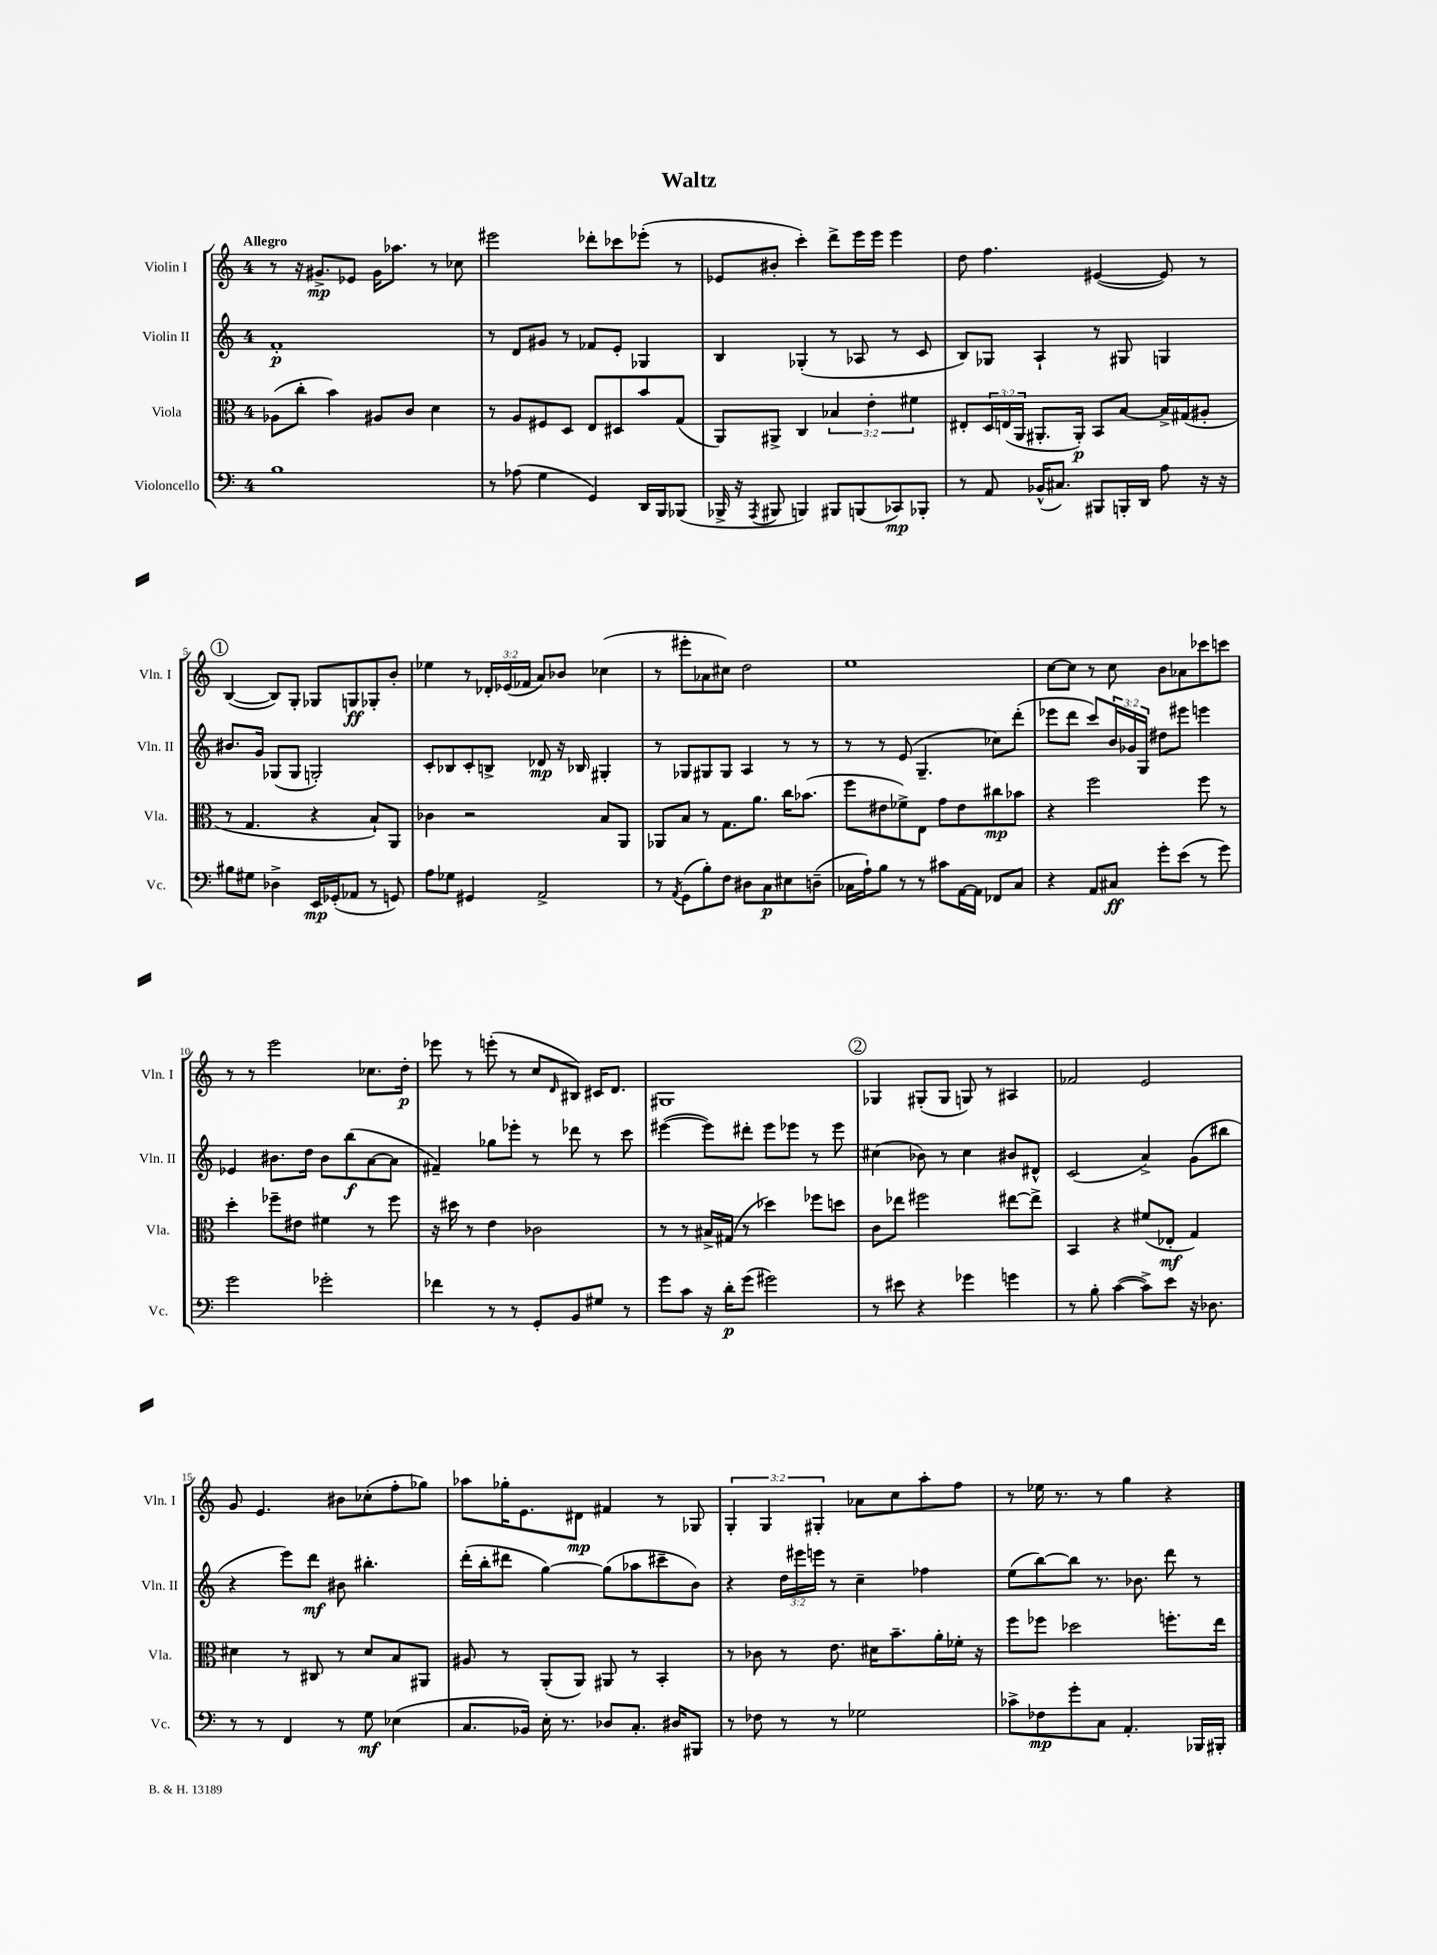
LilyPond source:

\header { title = "Waltz" }
<<
\new StaffGroup <<
\new Staff = "s0" \with { instrumentName = "Violin I" shortInstrumentName = "Vln. I" } {
    \clef treble \key c \major \once \override Staff.TimeSignature.style = #'single-digit \time 4/4 \override Staff.TupletNumber.text = #tuplet-number::calc-fraction-text \tempo "Allegro"
    r8 r16 gis'8.->\mp ees'8 gis'16 aes''8. r8 ces''8 |
    eis'''2 des'''8-. ces'''8 ees'''8-.( r8 |
    ees'8 bis'8-. c'''4-.) d'''8-> e'''16 e'''16 e'''4 |
    d''8 f''4. eis'4~( eis'8) r8 |
    \mark \markup { \circle "1" } b4~( b8) g8-. ges8 g8\ff ges8-. b'8-. |
    ees''4 r8 \tuplet 3/2 { des'16-. ees'16( fes'16 } a'8) bes'8 ces''4( |
    r8 eis'''8-. aes'8 cis''8) d''2 |
    e''1 |
    c''8~ c''8 r8 c''8 b'8 aes'8 ces'''8 c'''8 |
    r8 r8 e'''2 ces''8. d''16-.\p |
    ees'''8 r8 e'''8-.( r8 c''8 \grace { d'16 } bis8) cis'16 d'8. |
    gis1 |
    \mark \markup { \circle "2" } ges4 gis8-.( gis8 g8) r8 ais4 |
    fes'2 e'2 |
    g'8 e'4. bis'8 ces''8-.( f''8-. ges''8) |
    aes''8 ges''16-. e'8. dis'8\mp fis'4 r8 ges8 |
    \tuplet 3/2 { g4-. g4 gis4-. } aes'8 c''8 a''8-. f''8 |
    r8 ees''16 r8. r8 g''4 r4 \bar "|." |
}
\new Staff = "s1" \with { instrumentName = "Violin II" shortInstrumentName = "Vln. II" } {
    \clef treble \key c \major \once \override Staff.TimeSignature.style = #'single-digit \time 4/4 \override Staff.TupletNumber.text = #tuplet-number::calc-fraction-text
    f'1-.\p |
    r8 d'8 gis'8 r8 fes'8 e'8-. ges4 |
    b4 ges4-.( r8 aes8 r8 c'8 |
    b8) ges8 a4-! r8 gis8 g4 |
    \mark \markup { \circle "1" } bis'8. g'16 ges8( ges8 g2-.) |
    c'8-. bes8 c'8-. b8-> des'8\mp r16 bes16 gis4-. |
    r8 ges8 gis8 gis8 a4 r8 r8 |
    r8 r8 e'8( g4.-- ces''8) d'''8-.( |
    ees'''8 d'''8 c'''8) \tuplet 3/2 { b'16 ges'16 g16 } dis''8 eis'''8 e'''4 |
    ees'4 bis'8. d''16 bis'8 b''8\f( a'8~ a'8 |
    fis'4--) ges''8 ees'''8-. r8 des'''8 r8 c'''8 |
    eis'''4~( eis'''8) dis'''8-. eis'''8 ees'''8 r8 ees'''8 |
    \mark \markup { \circle "2" } cis''4( bes'8) r8 cis''4 bis'8 dis'8-^ |
    c'2( a'4->) g'8( bis''8 |
    r4 e'''8) d'''8\mf bis'8 bis''4.-. |
    d'''16-.( b''16-. dis'''8 g''4~) g''8( aes''8 cis'''8-- b'8) |
    r4 \tuplet 3/2 { d''16 eis'''16 e'''16 } r8 c''4-- fes''4 |
    e''8( b''8~) b''8 r8. bes'8. d'''8 r8 \bar "|." |
}
\new Staff = "s2" \with { instrumentName = "Viola" shortInstrumentName = "Vla." } {
    \clef alto \key c \major \once \override Staff.TimeSignature.style = #'single-digit \time 4/4 \override Staff.TupletNumber.text = #tuplet-number::calc-fraction-text
    aes8( c''8-. b'4) ais8 c'8 d'4 |
    r8 a8 fis8 d8 e8 dis8 b'8 g8( |
    a,8) ais,8-> c4 \tuplet 3/2 { bes4 e'4-. fis'4 } |
    eis8-. \tuplet 3/2 { d16 e16( a,16 } ais,8.-. ais,16-.\p) b,8 b8~ b16-> gis16( ais8-. |
    \mark \markup { \circle "1" } r8 g4. r4 b8-!) a,8 |
    ces'4 r2 b8 a,8 |
    aes,8 b8 r8 g8. a'8. c''16 bes'8.( |
    f''8 eis'8 fes'8->) e8 g'8 eis'8 cis''8\mp bes'8 |
    r4 f''2 f''8 r8 |
    d''4-. fes''8-- eis'8 fis'4 r8 fes''8 |
    r16 dis''16 r8 e'4 ces'2 |
    r8 r8 bis16-> gis16( r8 des''4) fes''8 d''8 |
    \mark \markup { \circle "2" } c'8 ees''8 fis''2 eis''8~ eis''8-> |
    b,4 r4 fis'8( ees8-.\mf g4) |
    dis'4 r8 cis8 r8 dis'8 b8 ais,8 |
    ais8 r8 a,8-.( a,8) ais,8 r8 b,4-. |
    r8 ces'8 r8 e'8. dis'16 b'8.-- a'16-. fes'16-. r16 |
    f''8 fes''8 des''2 f''8.-. e''16 \bar "|." |
}
\new Staff = "s3" \with { instrumentName = "Violoncello" shortInstrumentName = "Vc." } {
    \clef bass \key c \major \once \override Staff.TimeSignature.style = #'single-digit \time 4/4
    b1 |
    r8 aes8( g4 g,4) d,16 b,,16 bes,,8( |
    bes,,16-> r16 \acciaccatura { a,,8 } bis,,8 b,,4) bis,,8 b,,8( ces,8\mp) bes,,8-. |
    r8 a,8 bes,16-^( cis8.) bis,,8 b,,16-. d,16 a8 r16 r16 |
    \mark \markup { \circle "1" } bis8 gis8 des4-> e,16\mp ges,16-.( aes,8 r8 g,8) |
    a8 ges8 gis,4 a,2-> |
    r8 \acciaccatura { a,8 } g,8( b8-.) f8 dis8 c8\p eis8 d8--( |
    ces16 a16-!) b8 r8 r8 cis'8 a,16~ a,16 fes,8 ces8 |
    r4 a,8 cis8\ff g'8-. e'8( r8 g'8) |
    g'2 ges'2-. |
    fes'4 r8 r8 g,8-. b,8 gis8 r8 |
    g'8 c'8 r16 d'16-.\p g'8( gis'2) |
    \mark \markup { \circle "2" } r8 eis'8 r4 ges'4 g'4 |
    r8 b8-. c'4~( c'8->) e'8 r16 des8. |
    r8 r8 f,4 r8 g8\mf ees4( |
    c8. bes,16) e16-. r8. des8 c8.-. dis16 bis,,8 |
    r8 fes8 r8 r8 ges2 |
    ces'8-> fes8\mp g'8-. c8 a,4.-. bes,,16 bis,,16-. \bar "|." |
}
>>
>>
